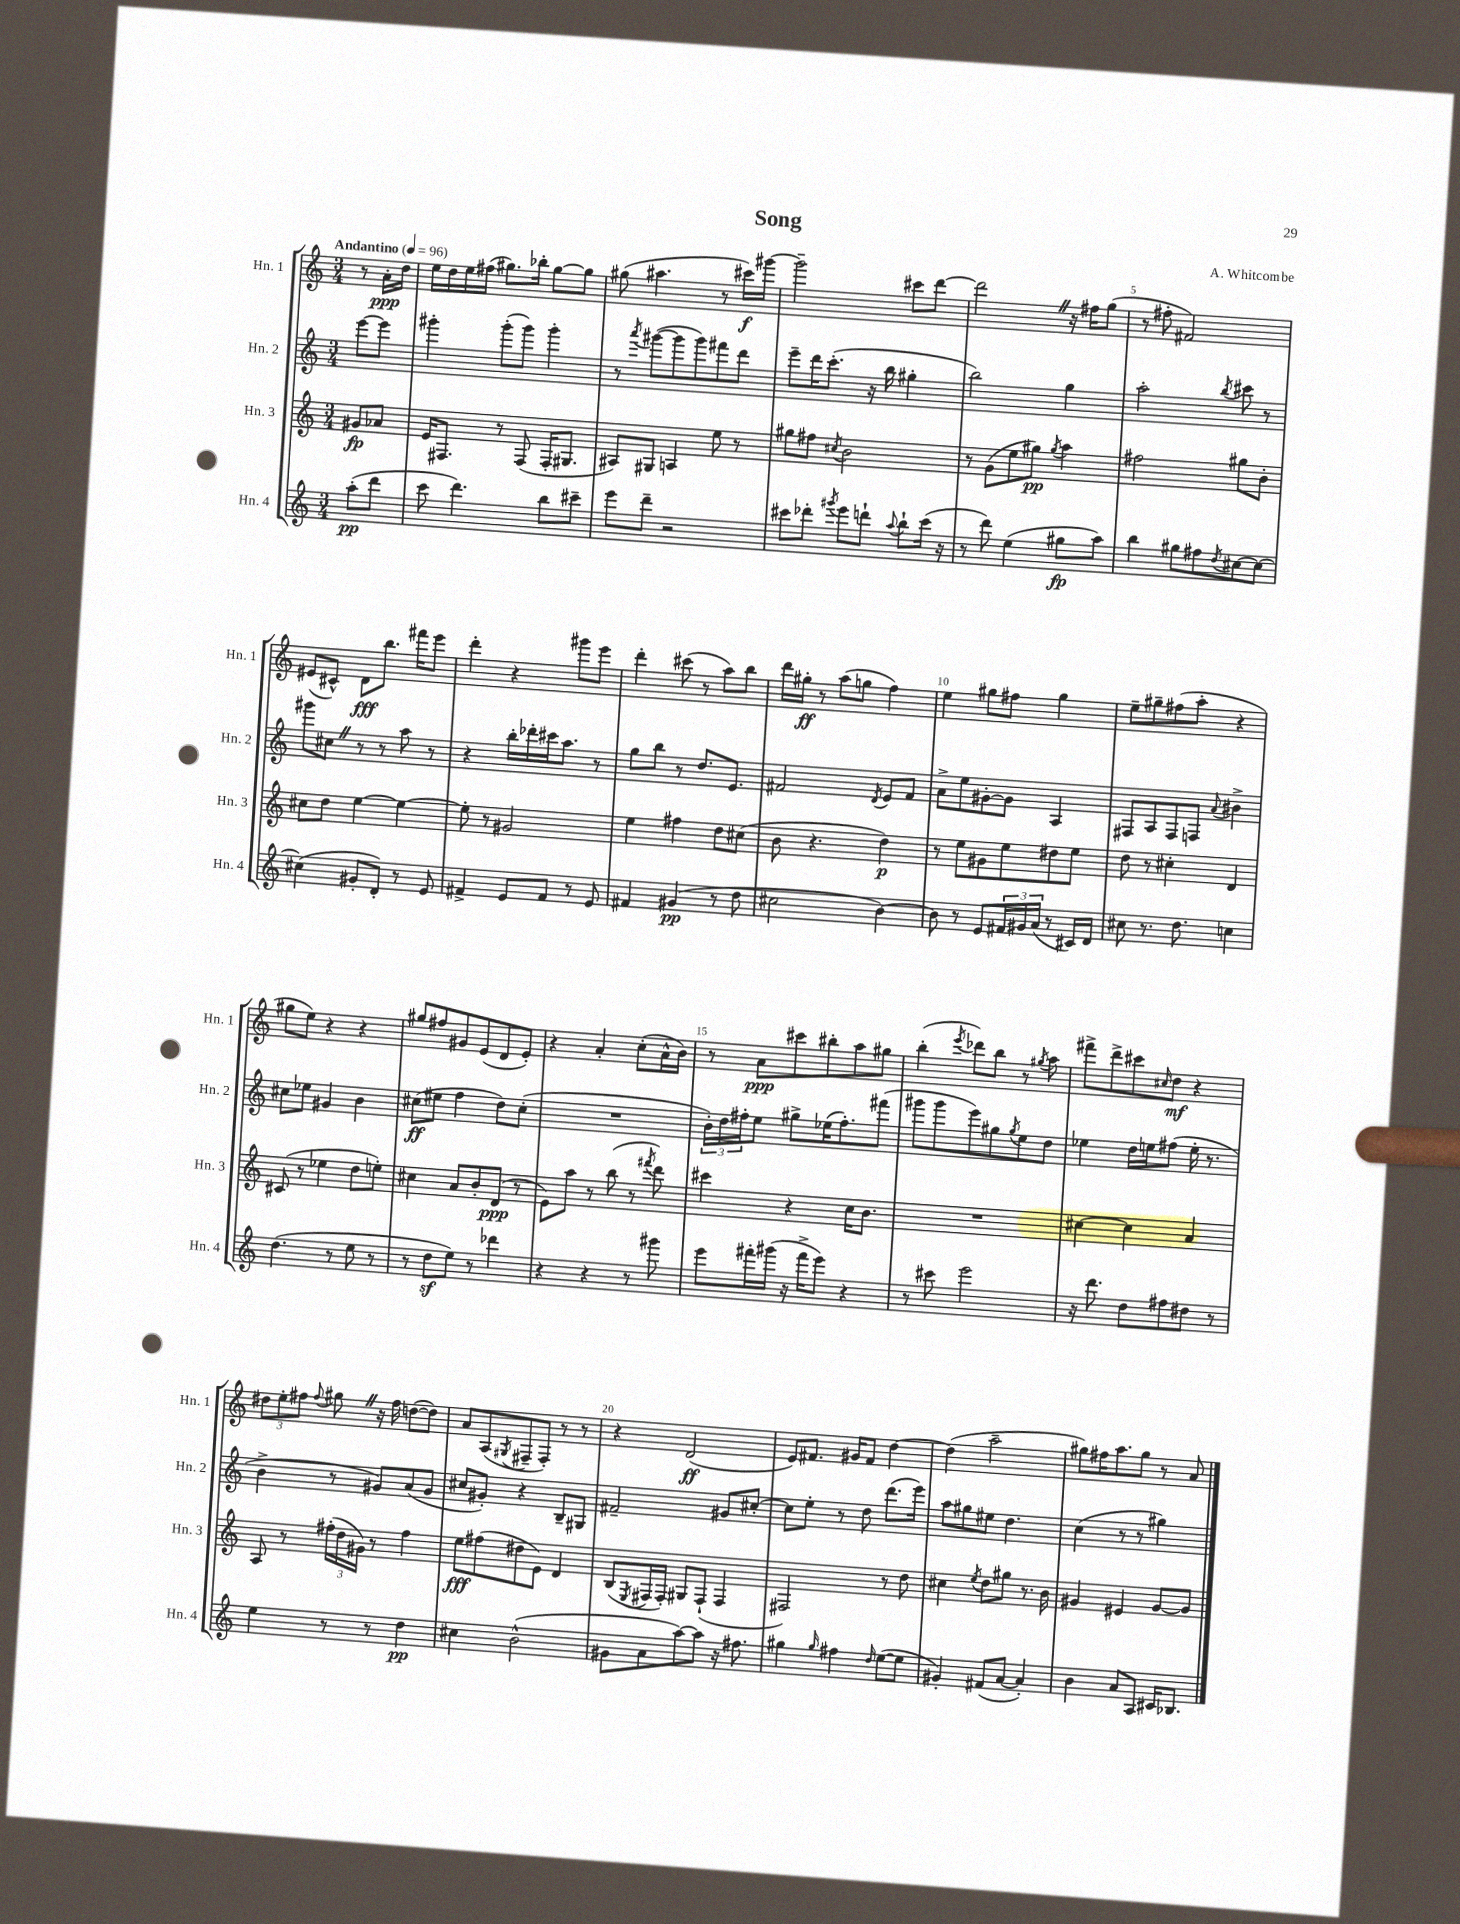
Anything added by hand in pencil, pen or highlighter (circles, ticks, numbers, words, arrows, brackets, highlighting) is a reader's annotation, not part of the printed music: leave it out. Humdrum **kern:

**kern	**dynam	**kern	**dynam	**kern	**dynam	**kern	**dynam
*part4	*part4	*part3	*part3	*part2	*part2	*part1	*part1
*staff4	*staff4	*staff3	*staff3	*staff2	*staff2	*staff1	*staff1
*I"Hn. 4	*	*I"Hn. 3	*	*I"Hn. 2	*	*I"Hn. 1	*
*I'Hn. 4	*	*I'Hn. 3	*	*I'Hn. 2	*	*I'Hn. 1	*
*clefG2	*	*clefG2	*	*clefG2	*	*clefG2	*
*k[]	*	*k[]	*	*k[]	*	*k[]	*
*M3/4	*	*M3/4	*	*M3/4	*	*M3/4	*
*MM96	*	*MM96	*	*MM96	*	*MM96	*
=	=	=	=	=	=	=	=
!	!	!	!	!	!	!LO:TX:a:B:t=Andantino	!
(8aa'\L	pp	8g#X/L	fp	[8eee\L	.	8r	.
8ddd\J	.	8a-X/J	.	8eee\J]	.	16a'\LL	ppp
.	.	.	.	.	.	16dd\JJ	.
=1	=1	=1	=1	=1	=1	=1	=1
8ccc\	.	16e/KL	.	4ggg#X'\	.	16ee\LL	.
.	.	8.F#X/J	.	.	.	16dd\	.
4.ddd\)	.	.	.	.	.	16ee\	.
.	.	.	.	.	.	(16ff#X\JJ	.
.	.	8r	.	(8ggg#'\L	.	8.gg#X\L)	.
.	.	(8F#/	.	8ggg#\J)	.	.	.
.	.	.	.	.	.	16bb-X'\Jk	.
8bb\L	.	16F#'/KL	.	4ggg#'\	.	[8gg#\L	.
.	.	8.G#X/J	.	.	.	.	.
8ccc#X~\J	.	.	.	.	.	8gg#\J]	.
=2	=2	=2	=2	=2	=2	=2	=2
8eee\L	.	8A#X/L)	.	8r	.	(8gg#X\	.
.	.	.	.	8qaaa/	.	.	.
8ddd~\J	.	8G#X/J	.	([8ggg#X\L	.	4.aa#X\	.
2r	.	4An/	.	8ggg#\]	.	.	.
.	.	.	.	8ggg#\)	.	.	.
.	.	8ee\	.	8fff#X\	.	8r	.
.	.	8r	.	8ddd\J	.	16ccc#X\LL)	f
.	.	.	.	.	.	[16ggg#X\JJ	.
=3	=3	=3	=3	=3	=3	=3	=3
8ccc#X\L	.	8gg#X\L	.	8eee~\L	.	2ggg#~\]	.
8ddd-X'\J	.	8ff#X\J	.	16ddd\K	.	.	.
.	.	.	.	(8.ccc'\J	.	.	.
8qggg#X/	.	8qcc#X/	.	.	.	.	.
8eee\L	.	2b\	.	.	.	.	.
8dddn`\J	.	.	.	16r	.	.	.
.	.	.	.	16bb\	.	.	.
8qqaa/	.	.	.	.	.	.	.
8bb`\L	.	.	.	4gg#X'\	.	8ccc#X\L	.
(16ccc#\Jk	.	.	.	.	.	[8ddd\J	.
16r	.	.	.	.	.	.	.
=4	=4	=4	=4	=4	=4	=4	=4
8r	.	8r	.	2bb\)	.	2dddZ\]	.
8ddd\)	.	(8g\L	.	.	.	.	.
(4ee\	.	8ee\	.	.	.	.	.
.	.	8gg#X\J)	pp	.	.	.	.
.	.	8qgg#/	.	.	.	.	.
8gg#X\L	fp	4aa\	.	4gg\	.	16r	.
.	.	.	.	.	.	16ff#X\KL	.
8aa\J)	.	.	.	.	.	(8gg\J	.
=5	=5	=5	=5	=5	=5	=5	=5
4bb\	.	2ff#X\	.	2aa'\	.	8r	.
.	.	.	.	.	.	8ff#X'\	.
8gg#X\L	.	.	.	.	.	2f#X/)	.
8ff#X\	.	.	.	.	.	.	.
8qdd/	.	.	.	8qbb/	.	.	.
[8cc#X\	.	8gg#X\L	.	8ccc#X\	.	.	.
8cc#\J_	.	8b'\J	.	8r	.	.	.
!!LO:LB:g=z
=6	=6	=6	=6	=6	=6	=6	=6
(4cc#X\]	.	8cc#X\L	.	8ggg#X\L	.	(8e#X/L	.
.	.	8dd\J	.	8cc#XZ\J	.	8c#X^^/J)	.
8g#X'/L	.	[4ee\	.	8r	.	8d\L	fff
8d'/J)	.	.	.	8r	.	8.bb\J	.
8r	.	4ee\_	.	8aa\	.	.	.
.	.	.	.	.	.	16fff#X\KL	.
8e/	.	.	.	8r	.	8eee\J	.
=7	=7	=7	=7	=7	=7	=7	=7
4f#X^/	.	8ee'\]	.	4r	.	4ddd'\	.
.	.	8r	.	.	.	.	.
8e/L	.	2g#X/	.	16bb'\LL	.	4r	.
.	.	.	.	16ddd-X'\	.	.	.
8f#/J	.	.	.	16ccc#X\J	.	.	.
.	.	.	.	8.aa\J	.	.	.
8r	.	.	.	.	.	8ggg#X\L	.
8e/	.	.	.	8r	.	8eee\J	.
=8	=8	=8	=8	=8	=8	=8	=8
4f#X/	.	4ee\	.	8gg\L	.	4ddd'\	.
.	.	.	.	8bb\J	.	.	.
(4g#X/	pp	4ff#X\	.	8r	.	(8ccc#X\	.
.	.	.	.	8.dd/L	.	8r	.
8r	.	8dd\L	.	.	.	8aa\L)	.
.	.	.	.	8.e/J	.	.	.
8dd\	.	(8cc#X\J	.	.	.	8bb\J	.
=9	=9	=9	=9	=9	=9	=9	=9
2cc#X\	.	8b\	.	2f#X/	.	16ddd\LL	.
.	.	.	.	.	.	16gg#X'\JJ	ff
.	.	4.r	.	.	.	8r	.
.	.	.	.	.	.	(8aa\L	.
.	.	.	.	.	.	8ggn\J	.
.	.	.	.	8qd/	.	.	.
[4b\)	.	4dd\)	p	8e/L	.	4ff\)	.
.	.	.	.	8f#/J	.	.	.
=10	=10	=10	=10	=10	=10	=10	=10
8b\]	.	8r	.	8a^\L	.	4ee\	.
8r	.	8ee\L	.	8ee\	.	.	.
8e/L	.	8g#X\	.	[8g#X'\	.	8gg#X\L	.
24f#X/L	.	8ee\	.	8g#\J]	.	8ff#X\J	.
24g#X/	.	.	.	.	.	.	.
(24a/JJ	.	.	.	.	.	.	.
8r	.	8dd#X\	.	4A/	.	4gg#\	.
16c#X/LL)	.	8ee\J	.	.	.	.	.
16d/JJ	.	.	.	.	.	.	.
=11	=11	=11	=11	=11	=11	=11	=11
8cc#X\	.	8dd\	.	8F#X/L	.	8ee~\L	.
8.r	.	8r	.	8A/	.	8gg#X~\	.
.	.	4cc#X'\	.	8F#/	.	(8ff#X\	.
8.dd\	.	.	.	.	.	.	.
.	.	.	.	8Fn/J	.	8aa'\J	.
.	.	.	.	8qqa/	.	.	.
4ccn\	.	4d/	.	4b#X^\	.	4r	.
!!LO:LB:g=z
=12	=12	=12	=12	=12	=12	=12	=12
(4.dd\	.	(8c#X/	.	8cc#X\L	.	8gg#X\L	.
.	.	8r	.	8ee-X\J	.	8ee\J)	.
.	.	4ee-X\	.	4g#X/	.	4r	.
8r	.	.	.	.	.	.	.
8ee\	.	8dd\L	.	4b\	.	4r	.
8r	.	8een'\J)	.	.	.	.	.
=13	=13	=13	=13	=13	=13	=13	=13
8r	.	4cc#X\	.	(8cc#X\L	ff	8gg#X/L	.
8ddz\L	.	.	.	8ee#X\J	.	8ff#X/	.
8ee\J)	.	8a/L	.	4ff\	.	8g#X/	.
8r	.	8b'/	.	.	.	(8e/	.
4ddd-X\	.	(8d/J	ppp	8dd\L)	.	8d/	.
.	.	8r	.	(8cc#'\J	.	8e'/J)	.
=14	=14	=14	=14	=14	=14	=14	=14
4r	.	8e\L)	.	2.r	.	4r	.
.	.	8aa\J	.	.	.	.	.
4r	.	8r	.	.	.	4a'/	.
.	.	(8bb\	.	.	.	.	.
8r	.	8r	.	.	.	(8cc'\L	.
.	.	8qfff#X/	.	.	.	.	.
8ggg#X\	.	8ddd\)	.	.	.	16a^^\L	.
.	.	.	.	.	.	16b\JJ)	.
=15	=15	=15	=15	=15	=15	=15	=15
8eee\L	.	4ccc#X\	.	24b'\LL)	.	8r	.
.	.	.	.	24dd\	.	.	.
.	.	.	.	24ff#X'\J	.	.	.
16fff#X'\L	.	.	.	8ee\J	.	8a\L	ppp
(16ggg#X\JJ	.	.	.	.	.	.	.
16r	.	4r	.	8gg#X^\L	.	8ccc#X\	.
16fff#^\KL	.	.	.	.	.	.	.
8eee\J)	.	.	.	(16ee-X\K	.	8bb#X'\	.
.	.	.	.	8.ff#'\)	.	.	.
4r	.	16cc\KL	.	.	.	8aa\	.
.	.	8.b\J	.	.	.	.	.
.	.	.	.	(8fff#X\J	.	8gg#X\J	.
=16	=16	=16	=16	=16	=16	=16	=16
8r	.	2.r	.	8ggg#X\L	.	(4bb'\	.
8ccc#X\	.	.	.	8ggg#\	.	.	.
.	.	.	.	.	.	8qeee/	.
2eee\	.	.	.	8eee\)	.	8ddd-X\L)	.
.	.	.	.	8gg#X\	.	8bb\J	.
.	.	.	.	8qgg#/	.	.	.
.	.	.	.	8ee\	.	8r	.
.	.	.	.	.	.	8qgg#X/	.
.	.	.	.	8dd\J	.	8aa\	.
=17	=17	=17	=17	=17	=17	=17	=17
16r	.	[4cc#X\	.	4ee-X\	.	8fff#X^\L	.
8.ddd\	.	.	.	.	.	.	.
.	.	.	.	.	.	8ddd^\	.
8dd\L	.	4cc#\]	.	16dd\LL	.	8ccc#X\	.
.	.	.	.	16een\J	.	.	.
.	.	.	.	.	.	16qqcc#X/	.
8ff#X\	.	.	.	(8ff#X\J	.	8dd\J	mf
8dd#X\J	.	4a/	.	16ee'\	.	4r	.
.	.	.	.	8.r	.	.	.
8r	.	.	.	.	.	.	.
!!LO:LB:g=z
=18	=18	=18	=18	=18	=18	=18	=18
4ee\	.	8A/	.	4b^\	.	12dd#X\L	.
.	.	.	.	.	.	12ee'\	.
.	.	8r	.	.	.	.	.
.	.	.	.	.	.	12ff#X\J	.
.	.	.	.	.	.	8qqff#/	.
8r	.	(24ff#X'\LL	.	8r	.	8gg#XZ\	.
.	.	24dd\	.	.	.	.	.
.	.	24g#X\JJ)	.	.	.	.	.
8r	.	8r	.	8g#X/L)	.	16r	.
.	.	.	.	.	.	16ff#\	.
4dd\	pp	4ff#\	.	(8a/	.	([8ddn\L	.
.	.	.	.	8g#/J	.	8dd\J])	.
=19	=19	=19	=19	=19	=19	=19	=19
4cc#X\	.	8ee\L	fff	8cc#X/L	.	8a/L	.
.	.	(8ff#X\	.	8g#X'/J)	.	(8A/	.
.	.	.	.	.	.	8qG#X/	.
(2b^^\	.	8dd#X\	.	4r	.	8F#X~/	.
.	.	8e\J)	.	.	.	8F#'/J)	.
.	.	4d/	.	8B~/L	.	8r	.
.	.	.	.	8G#X/J	.	8r	.
=20	=20	=20	=20	=20	=20	=20	=20
8g#X\L	.	(8B/L	.	2f#X~/	.	4r	.
.	.	8qE/	.	.	.	.	.
8a\	.	16F#X/L	.	.	.	.	.
.	.	16F#'/JJ)	.	.	.	.	.
[8aa\)	.	8G#X/L	.	.	.	(2d/	ff
8aa\J]	.	(8F#`/J	.	.	.	.	.
16r	.	4F#/	.	8g#X/L	.	.	.
8.ff#X\	.	.	.	.	.	.	.
.	.	.	.	[8cc#X'/J	.	.	.
=21	=21	=21	=21	=21	=21	=21	=21
4gg#X\	.	2F#X/)	.	8cc#\L]	.	8e/L)	.
.	.	.	.	8ee'\J	.	8.f#X/J	.
16qqgg#/	.	.	.	.	.	.	.
4ff#X\	.	.	.	8r	.	.	.
.	.	.	.	.	.	16g#X/KL	.
.	.	.	.	8dd\	.	8f#/J	.
16qqdd/	.	.	.	.	.	.	.
([8ee\L	.	8r	.	(8.ddd\L	.	[4dd\	.
8ee\J]	.	8dd\	.	.	.	.	.
.	.	.	.	16eee\Jk)	.	.	.
=22	=22	=22	=22	=22	=22	=22	=22
4g#X'/)	.	4cc#X\	.	8aa\L	.	(4dd\]	.
.	.	.	.	8gg#X\	.	.	.
.	.	8qee/	.	.	.	.	.
(8f#X/L	.	8dd\L	.	8ee#X\J	.	2aa~\	.
[8a/J	.	8gg#X\J	.	4.dd\	.	.	.
4a'/])	.	8.r	.	.	.	.	.
.	.	16b\	.	.	.	.	.
=23	=23	=23	=23	=23	=23	=23	=23
4b\	.	4g#X/	.	(4cc\	.	8gg#X\L)	.
.	.	.	.	.	.	16ff#X\K	.
.	.	.	.	.	.	8.aa\	.
8a/L	.	4e#X/	.	8r	.	.	.
8A/J	.	.	.	8r	.	8gg#\J	.
16c#X/KL	.	[8g#/L	.	4gg#X\)	.	8r	.
8.B-X/J	.	.	.	.	.	.	.
.	.	8g#/J]	.	.	.	8a/	.
==	==	==	==	==	==	==	==
*-	*-	*-	*-	*-	*-	*-	*-
